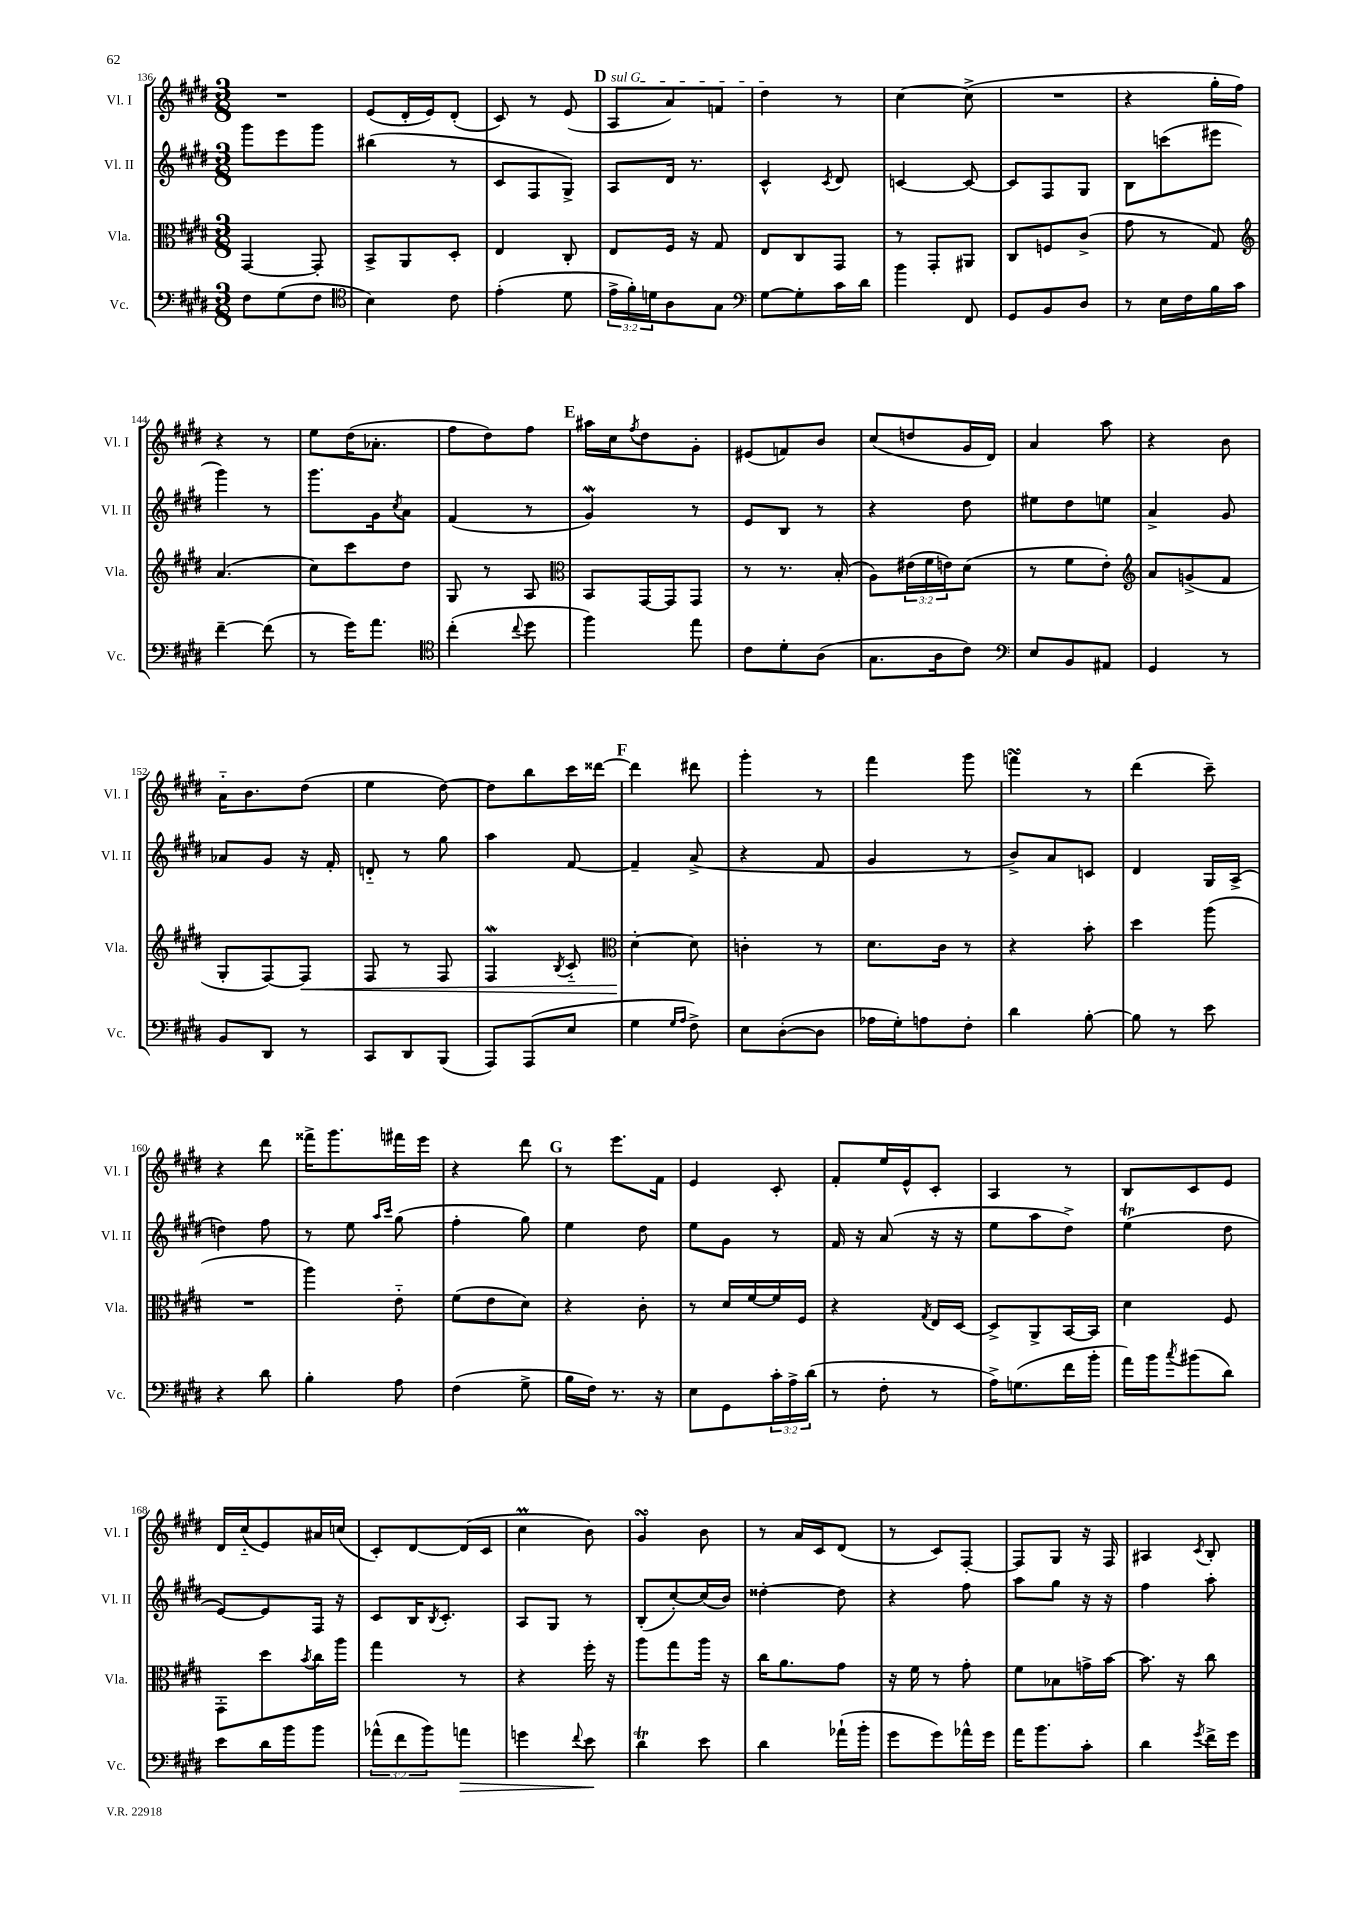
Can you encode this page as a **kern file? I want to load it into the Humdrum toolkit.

**kern	**dynam	**kern	**dynam	**kern	**kern
*part4	*part4	*part3	*part3	*part2	*part1
*staff4	*staff4	*staff3	*staff3	*staff2	*staff1
*I"Vc.	*	*I"Vla.	*	*I"Vl. II	*I"Vl. I
*I'Vc.	*	*I'Vla.	*	*I'Vl. II	*I'Vl. I
*clefF4	*	*clefC3	*	*clefG2	*clefG2
*k[f#c#g#d#]	*	*k[f#c#g#d#]	*	*k[f#c#g#d#]	*k[f#c#g#d#]
*M3/8	*	*M3/8	*	*M3/8	*M3/8
=136	=136	=136	=136	=136	=136
8F#\L	.	[4GG#/	.	8ggg#\L	4.r
(8G#\	.	.	.	8eee\	.
8F#\J	.	8GG#'/]	.	8ggg#\J	.
=137	=137	=137	=137	=137	=137
*clefC4	*	*	*	*	*
4B\)	.	8BB^/L	.	(4bb#X\	(8e/L
.	.	8AA/	.	.	16d#'/L
.	.	.	.	.	16e/J)
8c#\	.	8D#'/J	.	8r	(8d#'/J
=138	=138	=138	=138	=138	=138
(4e'\	.	4E/	.	8c#/L	8c#/)
.	.	.	.	8F#/	8r
8d#\	.	8C#'/	.	8G#^/J)	(8e/
!!LO:REH:place=s1:t=D
=139	=139	=139	=139	=139	=139
!	!	!	!	!	!LO:TX:a:i:t=sul G
24e^\LL	.	8E/L	.	8A/L	8A/L
24f#'\)	.	.	.	.	.
24dn\J	.	.	.	.	.
8A\	.	16F#/Jk	.	16d#/Jk	8a/)
.	.	16r	.	8.r	.
8G#\J	.	8G#/	.	.	8fn/J
=140	=140	=140	=140	=140	=140
*clefF4	*	*	*	*	*
[8G#\L	.	8E/L	.	4c#^^/	4dd#\
8G#'\]	.	8C#/	.	.	.
.	.	.	.	8qc#/	.
16c#\L	.	8GG#/J	.	8d#/	8r
16d#\JJ	.	.	.	.	.
=141	=141	=141	=141	=141	=141
4b\	.	8r	.	[4cn/	[4cc#\
.	.	8GG#'/L	.	.	.
8FF#/	.	8AA#X/J	.	8c/_	(8cc#^\]
=142	=142	=142	=142	=142	=142
8GG#/L	.	8C#/L	.	8c/L]	4.r
8BB/	.	8Fn/	.	8F#/	.
8D#/J	.	(8c#^/J	.	8G#/J	.
=143	=143	=143	=143	=143	=143
8r	.	8g#\	.	8B\L	4r
16E\LL	.	8r	.	(8cccn\	.
16F#\	.	.	.	.	.
16B\	.	8G#/)	.	8eee#X\J	16gg#'\LL
16c#\JJ	.	.	.	.	16ff#\JJ)
!!LO:LB:g=z
=144	=144	=144	=144	=144	=144
*	*	*clefG2	*	*	*
[4f#~\	.	(4.a/	.	4ggg#\)	4r
(8f#\]	.	.	.	8r	8r
=145	=145	=145	=145	=145	=145
8r	.	8cc#\L)	.	8.ggg#\L	8ee\L
16g#\KL)	.	8ccc#\	.	.	(16dd#\K
8.a\J	.	.	.	16g#\k	8.a-X'\J
.	.	.	.	8qcc#/	.
.	.	8dd#\J	.	8a\J	.
=146	=146	=146	=146	=146	=146
*clefC4	*	*	*	*	*
(4cc#'\	.	8G#/	.	(4f#/	8ff#\L
.	.	8r	.	.	8dd#\)
8qqcc#/	.	.	.	.	.
8dd#\	.	8A/	.	8r	8ff#\J
!!LO:REH:place=s1:t=E
=147	=147	=147	=147	=147	=147
*	*	*clefC3	*	*	*
4ff#\)	.	8BB/L	.	4g#W/)	16aa#X\LL
.	.	.	.	.	16cc#\J
.	.	.	.	.	8qff#/
.	.	[16GG#/L	.	.	8dd#\
.	.	16GG#/J]	.	.	.
8ee\	.	8GG#/J	.	8r	8g#'\J
=148	=148	=148	=148	=148	=148
8c#\L	.	8r	.	8e/L	(8e#X/L
8d#'\	.	8.r	.	8B/J	8fn/)
(8A\J	.	.	.	8r	8b/J
.	.	(16B'/	.	.	.
=149	=149	=149	=149	=149	=149
8.G#\L	.	8A\L)	.	4r	(8cc#/L
.	.	(24e#X\L	.	.	8ddn/
.	.	24f#\	.	.	.
16A\k	.	.	.	.	.
.	.	24en\J)	.	.	.
8c#\J)	.	(8d#\J	.	8dd#\	16g#/L
.	.	.	.	.	16d#/JJ)
=150	=150	=150	=150	=150	=150
*clefF4	*	*	*	*	*
8E/L	.	8r	.	8ee#X\L	4a/
8BB/	.	8f#\L	.	8dd#\	.
8AA#X/J	.	8e'\J)	.	8een\J	8aa\
=151	=151	=151	=151	=151	=151
*	*	*clefG2	*	*	*
4GG#/	.	8a/L	.	4a^/	4r
.	.	(8gn^/	.	.	.
8r	.	8f#/J	.	8g#/	8b\
!!LO:LB:g=z
=152	=152	=152	=152	=152	=152
8BB/L	.	8G#'/L	.	8a-X/L	16a\KL
.	.	.	.	.	8.b\
8DD#/J	.	[8F#/)	.	8g#/J	.
!	!	!	!LO:HP:b	!	!
8r	.	8F#/J]	<	16r	(8dd#\J
.	.	.	.	16f#'/	.
=153	=153	=153	=153	=153	=153
8CC#/L	.	8F#/	.	8dn/	4ee\
8DD#/	.	8r	.	8r	.
(8BBB/J	.	8F#/	.	8gg#\	[8dd#\)
=154	=154	=154	=154	=154	=154
8AAA/L)	.	4F#W/	.	4aa\	8dd#\L]
(8AAA/	.	.	.	.	8bb\
.	.	8qB/	.	.	.
8E/J	.	8c#/	.	[8f#/	16ccc#\L
.	.	.	.	.	[16ddd##X\JJ
!!LO:REH:place=s1:t=F
=155	=155	=155	=155	=155	=155
*	*	*clefC3	*	*	*
4G#\	.	[4d#'\	.	4f#~/]	4ddd##\]
16qqG#/LL	.	.	.	.	.
16qqA/JJ	.	.	.	.	.
8F#^\)	.	8d#\]	[	(8a^/	8ddd#X\
=156	=156	=156	=156	=156	=156
8E\L	.	4cn'\	.	4r	4ggg#'\
([8D#'\	.	.	.	.	.
8D#\J]	.	8r	.	8f#/	8r
=157	=157	=157	=157	=157	=157
16A-X\LL	.	8.d#\L	.	4g#/	4fff#\
16G#'\J)	.	.	.	.	.
8An\	.	.	.	.	.
.	.	16c#\Jk	.	.	.
8F#'\J	.	8r	.	8r	8ggg#\
=158	=158	=158	=158	=158	=158
4d#\	.	4r	.	8b^/L)	4fffnsSSs\
.	.	.	.	8a/	.
[8B'\	.	8b'\	.	8cn/J	8r
=159	=159	=159	=159	=159	=159
8B\]	.	4dd#\	.	4d#/	(4ddd#\
8r	.	.	.	.	.
8e\	.	(8aa\	.	16G#/LL	8ccc#~\)
.	.	.	.	(16A^/JJ	.
!!LO:LB:g=z
=160	=160	=160	=160	=160	=160
4r	.	4.r	.	4ddn\)	4r
8d#\	.	.	.	8ff#\	8ddd#\
=161	=161	=161	=161	=161	=161
4B'\	.	4aa\)	.	8r	16fff##X^\KL
.	.	.	.	.	8.ggg#\
.	.	.	.	8ee\	.
.	.	.	.	16qqaa/LL	.
.	.	.	.	16qqccc#/JJ	.
8A\	.	8e\	.	(8gg#\	16fff#X\L
.	.	.	.	.	16eee\JJ
=162	=162	=162	=162	=162	=162
(4F#\	.	(8f#\L	.	4ff#'\	4r
.	.	8e\	.	.	.
8G#^\	.	8d#\J)	.	8gg#\)	8ddd#\
!!LO:REH:place=s1:t=G
=163	=163	=163	=163	=163	=163
16B\LL	.	4r	.	4ee\	8r
16F#\JJ)	.	.	.	.	.
8.r	.	.	.	.	8.eee\L
.	.	8c#'\	.	8dd#\	.
16r	.	.	.	.	16f#\Jk
=164	=164	=164	=164	=164	=164
8E\L	.	8r	.	8ee\L	4e/
8GG#\	.	16d#/LL	.	8g#\J	.
.	.	[16f#/	.	.	.
24c#'\L	.	16f#/]	.	8r	8c#'/
24A^\	.	.	.	.	.
.	.	16F#/JJ	.	.	.
(24d#\JJ	.	.	.	.	.
=165	=165	=165	=165	=165	=165
8r	.	4r	.	16f#/	8f#'/L
.	.	.	.	16r	.
8F#'\	.	.	.	(8a/	16ee/L
.	.	.	.	.	16e^^/J
.	.	8qG#/	.	.	.
8r	.	16E/LL	.	16r	8c#'/J
.	.	[16D#/JJ	.	16r	.
=166	=166	=166	=166	=166	=166
16A^\KL)	.	8D#^/L]	.	8ee\L	4A/
(8.Gn\	.	.	.	.	.
.	.	8AA^/	.	8aa\	.
16f#\L	.	[16BB/L	.	8dd#^\J)	8r
16b'\JJ	.	16BB/JJ]	.	.	.
=167	=167	=167	=167	=167	=167
16a\LL)	.	4d#\	.	(4eeT\	8B/L
16b\J	.	.	.	.	.
8qcc#/	.	.	.	.	.
(8b#X\	.	.	.	.	8c#/
8d#\J)	.	8F#/	.	8dd#\	8e/J
!!LO:LB:g=z
=168	=168	=168	=168	=168	=168
8e\L	.	8GG#'\L	.	[8e/L)	16d#/LL
.	.	.	.	.	(16cc#/J
16d#\L	.	8dd#\	.	8e/]	8e/)
16b\J	.	.	.	.	.
.	.	8qb/	.	.	.
8b\J	.	16cc#\L	.	16F#/Jk	16a#X/L
.	.	16aa\JJ	.	16r	(16ccn/JJ
=169	=169	=169	=169	=169	=169
(12a-X^^\L	.	4gg#\	.	8c#/L	8c#'/L)
12f#\	.	.	.	.	.
.	.	.	.	16B/K	[8d#/
12b\)	.	.	.	.	.
.	.	.	.	8qB/	.
.	.	.	.	8.c#'/J	.
!	!LO:HP:b	!	!	!	!
8an\J	>	8r	.	.	(16d#/L]
.	.	.	.	.	16c#/JJ
=170	=170	=170	=170	=170	=170
4gn\	.	4r	.	8A/L	4cc#M\
.	.	.	.	8G#/J	.
8qqf#/	.	.	.	.	.
8e\	.	16ff#'\	.	8r	8b\)
.	.	16r	.	.	.
.	]	.	.	.	.
=171	=171	=171	=171	=171	=171
4d#t\	.	8aa\L	.	(8B'/L	4g#sSsS/
.	.	8gg#\	.	[8cc#'/)	.
8e\	.	16aa\Jk	.	(16cc#/L]	8b\
.	.	16r	.	16b/JJ)	.
=172	=172	=172	=172	=172	=172
4d#\	.	16cc#\KL	.	[4dd##X'\	8r
.	.	8.a\	.	.	.
.	.	.	.	.	16a/LL
.	.	.	.	.	16c#/J
(16a-X`\LL	.	8g#\J	.	8dd##\]	(8d#/J
16b'\JJ	.	.	.	.	.
=173	=173	=173	=173	=173	=173
8g#\L	.	16r	.	4r	8r
.	.	16f#\	.	.	.
8g#\)	.	8r	.	.	8c#/L)
16a-X^^\L	.	8g#'\	.	8ff#\	[8F#'/J
16g#\JJ	.	.	.	.	.
=174	=174	=174	=174	=174	=174
16a\KL	.	8f#\L	.	8aa\L	8F#/L]
8.b\	.	.	.	.	.
.	.	8B-X\	.	8gg#\J	8G#/J
8c#'\J	.	16gn^\L	.	16r	16r
.	.	[16b\JJ	.	16r	16F#/
=175	=175	=175	=175	=175	=175
4d#\	.	8.b\]	.	4ff#\	4A#X/
.	.	16r	.	.	.
8qg#/	.	.	.	.	8qc#/
16f#^\LL	.	8cc#\	.	8aa'\	8B'/
16g#\JJ	.	.	.	.	.
==	==	==	==	==	==
*-	*-	*-	*-	*-	*-
